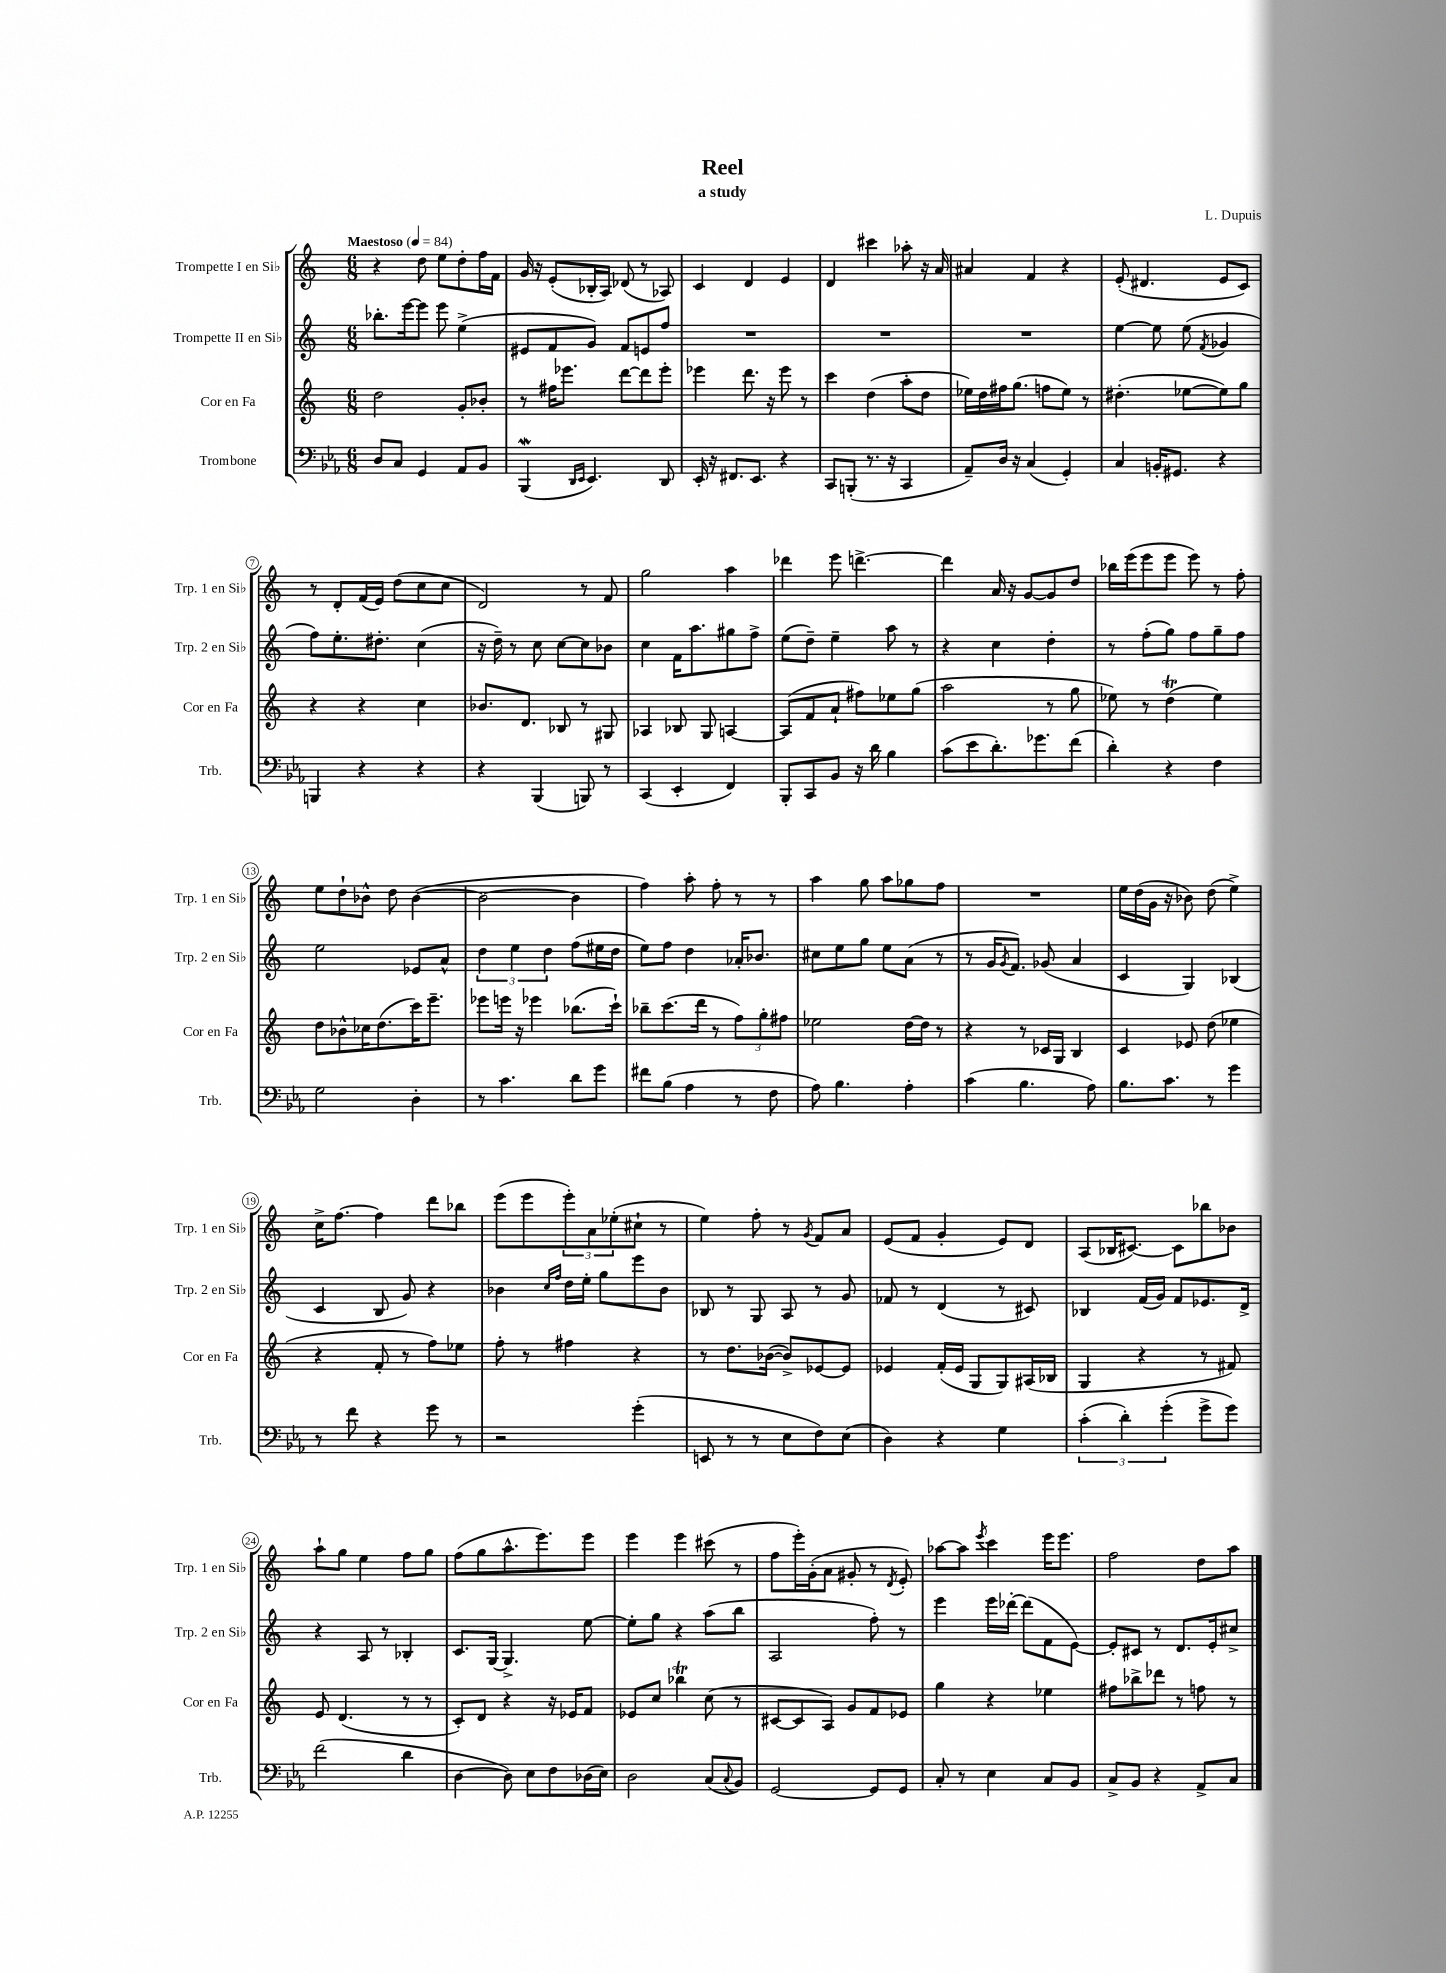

**kern	**kern	**kern	**kern
*part4	*part3	*part2	*part1
*staff4	*staff3	*staff2	*staff1
*I"Trombone	*I"Cor en Fa	*I"Trompette II en Si♭	*I"Trompette I en Si♭
*I'Trb.	*I'Cor en Fa	*I'Trp. 2 en Si♭	*I'Trp. 1 en Si♭
*clefF4	*clefG2	*clefG2	*clefG2
*k[b-e-a-]	*k[]	*k[]	*k[]
*M6/8	*M6/8	*M6/8	*M6/8
*MM84	*MM84	*MM84	*MM84
=1	=1	=1	=1
!	!	!	!LO:TX:a:B:t=Maestoso
8D/L	2dd\	8.bb-X'\L	4r
8C/J	.	.	.
.	.	[16eee\k	.
4GG/	.	8eee\J]	8dd\
.	.	8eee\	8ee\L
8AA-/L	8g'/L	(4ee^\	8dd'\
8BB-/J	8b-X'/J	.	16ff\L
.	.	.	16f\JJ
=2	=2	=2	=2
(4BBB-W/	8r	8e#X/L	16g/
.	.	.	16r
.	16ff#X\KL	8f/	(8e'/L
.	8.eee-X\J	.	.
16qqDD/LL	.	.	.
16qqEE-/JJ	.	.	.
4.EE-/)	.	8g/J)	16B-X'/L
.	.	.	16A/JJ)
.	[8ddd\L	8f/L	(8d-X/
.	8ddd\]	8en/	8r
8DD/	8eee-'\J	8ff/J	8A-X/)
=3	=3	=3	=3
16EE-'/	4eee-X\	2.r	4c/
16r	.	.	.
8.FF#X/L	.	.	.
.	8.ddd\	.	4d/
8.EE-/J	.	.	.
.	16r	.	.
4r	8eee-\	.	4e/
.	8r	.	.
=4	=4	=4	=4
8CC/L	4ccc\	2.r	4d/
(8BBBn'/J	.	.	.
8.r	(4dd\	.	4ccc#X\
16r	.	.	.
4CC/	8aa'\L	.	8aa-X'\
.	8dd\J	.	16r
.	.	.	16a/
=5	=5	=5	=5
8AA-~/L)	16ee-X\LL)	2.r	4a#X/
.	16dd\	.	.
16D/Jk	16ff#X\J	.	.
16r	(8.gg\J	.	.
(4C/	.	.	4f/
.	8ffn\L	.	.
4GG'/)	8ee-\J)	.	4r
.	8r	.	.
=6	=6	=6	=6
4C/	(4.dd#X'\	[4ee\	(8e'/
.	.	.	4.d#X/
16BBn'/KL	.	8ee\]	.
8.GG#X/J	.	.	.
.	[8ee-X\L	(8ee\	.
.	.	8qf/	.
4r	8ee-\])	4g-X/	8e/L
.	8gg\J	.	8c/J)
!!LO:LB:g=z
=7	=7	=7	=7
4BBBn/	4r	8ff\L)	8r
.	.	8.ee'\	8d'/L
4r	4r	.	(16f/L
.	.	8.dd#X'\J	16e/JJ)
.	.	.	(8dd\L
4r	4cc\	(4cc\	8cc\
.	.	.	8cc\J
=8	=8	=8	=8
4r	8.b-X/L	16r	2d/)
.	.	16dd~\)	.
.	.	8r	.
.	8.d/J	.	.
(4BBB-/	.	8cc\	.
.	8B-X/	[8cc\L	.
8BBBn/)	8r	8cc\]	8r
8r	8G#X/	8b-X\J	8f/
=9	=9	=9	=9
(4CC/	4A-X/	4cc\	2gg\
4EE-'/	8B-X/	16f\KL	.
.	.	8.aa\	.
.	8G/	.	.
4FF/)	[4An/	8gg#X\	4aa\
.	.	8ff^\J	.
=10	=10	=10	=10
8BBB-'/L	(8A/L]	(8ee\L	4ddd-X\
8CC/	8f/	8dd~\J)	.
8BB-/J	8a`/J	4ee~\	8eee\
16r	8ff#X\L)	.	[4.dddn^\
16d\	.	.	.
4B-\	8ee-X\	8aa\	.
.	(8gg\J	8r	.
=11	=11	=11	=11
(8c\L	2aa\	4r	4ddd\]
8e-\	.	.	.
8.d'\)	.	4cc\	16a/
.	.	.	16r
.	.	.	[8g/L
8.g-X\	.	.	.
.	8r	4dd'\	8g/]
(8f\J	8gg\	.	8dd/J
=12	=12	=12	=12
4d'\)	8ee-X\)	8r	16bb-X\LL
.	.	.	(16eee\J
.	8r	(8ff'\L	8eee\
4r	(4ddT\	8gg\J)	8eee\J
.	.	8ff\L	8eee\)
4F\	4ee-\)	8gg~\	8r
.	.	8ff\J	8ff'\
!!LO:LB:g=z
=13	=13	=13	=13
2G\	8dd\L	2ee\	8ee\L
.	8b-X^^\	.	8dd`\
.	16cc-X\K	.	8b-X^^\J
.	(8.dd\	.	.
.	.	.	8dd\
4D'\	16ccc\K)	8e-X/L	([4b-\
.	8.eee~\J	.	.
.	.	8a^^/J	.
=14	=14	=14	=14
8r	8eee-X\L	6dd\	2b-\_
4.c\	16eeen\Jk	.	.
.	.	6ee\	.
.	16r	.	.
.	4eee-X\	.	.
.	.	6dd\	.
8d\L	(8.bb-X\L	(8ff\L	4b-\]
8g\J	.	16ee#X\L	.
.	16ccc`\Jk)	16dd\JJ	.
=15	=15	=15	=15
8f#X\L	8bb-X~\L	8ee\L)	4ff\)
(8B-\J	(8.ccc\	8ff\J	.
4A-\	.	4dd\	8aa'\
.	16ddd\Jk	.	.
.	8r	.	8ff'\
8r	12ff\L)	16a-X'/KL	8r
.	.	8.b-X/J	.
.	12gg'\	.	.
8F\	.	.	8r
.	12ff#X\J	.	.
=16	=16	=16	=16
8A-\)	2ee-X\	8cc#X\L	4aa\
4.B-\	.	8ee\	.
.	.	8gg\J	8gg\
.	.	8ee\L	8aa\L
4A-'\	[16dd\LL	(8a\J	8gg-X\
.	16dd\JJ]	.	.
.	8r	8r	8ff\J
=17	=17	=17	=17
(4c\	4r	8r	2.r
.	.	16g/KL	.
.	.	8qg/	.
.	.	8.f/J)	.
4.B-\	8r	.	.
.	16c-X/LL	(8g-X/	.
.	16G/JJ	.	.
.	4B/	4a/	.
8A-\)	.	.	.
=18	=18	=18	=18
8.B-\L	4c/	4c/	16ee\LL
.	.	.	(16dd\
.	.	.	16g\JJ
8.c\J	.	.	16r
.	8e-X/	4G/)	8b-X\)
8r	(8dd\	.	(8dd\
4g\	4ee-X\	(4B-X/	4ee^\)
!!LO:LB:g=z
=19	=19	=19	=19
8r	4r	4c/	16cc^\KL
.	.	.	[8.ff\J
8f\	.	.	.
4r	8f'/	8B/	4ff\]
.	8r	8g/)	.
8g\	8ff\L)	4r	8ddd\L
8r	8ee-X\J	.	8bb-X\J
=20	=20	=20	=20
2r	8ff'\	4b-X\	(8eee\L
.	8r	.	8eee\
.	.	16qqcc/LL	.
.	.	16qqff/JJ	.
.	4ff#X\	16dd\LL	12eee'\)
.	.	16ee'\JJ	.
.	.	.	12a\
.	.	8gg\L	.
.	.	.	(12ee-X'\
(4g'\	4r	8eee\	8cc#X`\J
.	.	8b-\J	8r
=21	=21	=21	=21
8EEn/	8r	8B-X/	4ee\)
8r	8.dd\L	8r	.
8r	.	8G/	8ff'\
.	([16b-X\Jk	.	.
8E-\L	8b-^/L])	8A/	8r
.	.	.	8qg/
8F\)	[8e-X/	8r	8f/L
(8E-\J	8e-/J]	8g/	8a/J
=22	=22	=22	=22
4D\)	4e-X/	8f-X/	(8e/L
.	.	8r	8f/J
4r	(16f'/LL	(4d/	4g'/
.	16e-/JJ	.	.
.	8G/L	.	.
4G\	8G/)	8r	8e/L)
.	(16A#X/L	8c#X/)	8d/J
.	16B-X/JJ	.	.
=23	=23	=23	=23
(6c'\	4G/	4B-X/	(8A/L
.	.	.	16B-X/K
6d'\)	.	.	.
.	.	.	[8.c#X/J)
.	4r	(16f/LL	.
.	.	16g/JJ)	.
(6g'\	.	.	.
.	.	8f/L	8c#\L]
8g^\L	8r	8.e-X/	8bb-X\
8g\J)	8f#X/)	.	8b-X\J
.	.	16d^/Jk	.
!!LO:LB:g=z
=24	=24	=24	=24
(2f\	8e/	4r	8aa`\L
.	(4.d/	.	8gg\J
.	.	8A/	4ee\
.	.	8r	.
4d\	8r	4B-X'/	8ff\L
.	8r	.	8gg\J
=25	=25	=25	=25
[4D\	8c'/L)	8.c/L	(8ff\L
.	8d/J	.	8gg\
.	.	[16G/Jk	.
8D\])	4r	4.G^/]	8.aa^^\
8E-\L	.	.	.
.	.	.	8.eee\)
8F\	16r	.	.
.	16e-X/KL	.	.
(16D-X\L	8f/J	[8ee\	8eee\J
16E-\JJ)	.	.	.
=26	=26	=26	=26
2D\	8e-X/L	8ee'\L]	4eee\
.	8cc/J	8gg\J	.
.	4bb-XT\	4r	4eee\
(8C/L	(8cc\	(8aa\L	(8ccc#X\
8qqC/	.	.	.
8BB-/J)	8r	8bb\J	8r
=27	=27	=27	=27
[2GG/	[8c#X/L	2A/	8ff\L
.	8c#/]	.	16eee'\L)
.	.	.	(16g'\J
.	8A/J)	.	8a\J
.	8g/L	.	8g#X'/
8GG/L]	8f/	8ff'\)	8r
.	.	.	8qd/
8GG/J	8e-X/J	8r	8e'/)
=28	=28	=28	=28
8C'/	4gg\	4eee\	[8aa-X\L
8r	.	.	8aa-\J]
.	.	.	8qeee/
4E-\	4r	16eee\LL	4ccc\
.	.	[16ddd-X'\JJ	.
.	.	(8ddd-\L]	.
8C/L	4ee-X\	8f\	16eee\KL
.	.	.	8.eee\J
8BB-/J	.	[8e\J)	.
=29	=29	=29	=29
8C^/L	8ff#X\L	8e'/L]	2ff\
8BB-/J	8bb-X^\	8c#X/J	.
4r	8ddd-X\J	8r	.
.	8r	8.d/L	.
8AA-^/L	8ffn\	.	8dd\L
.	.	16e'/k	.
8C/J	8r	8cc#X^/J	8aa\J
==	==	==	==
*-	*-	*-	*-
